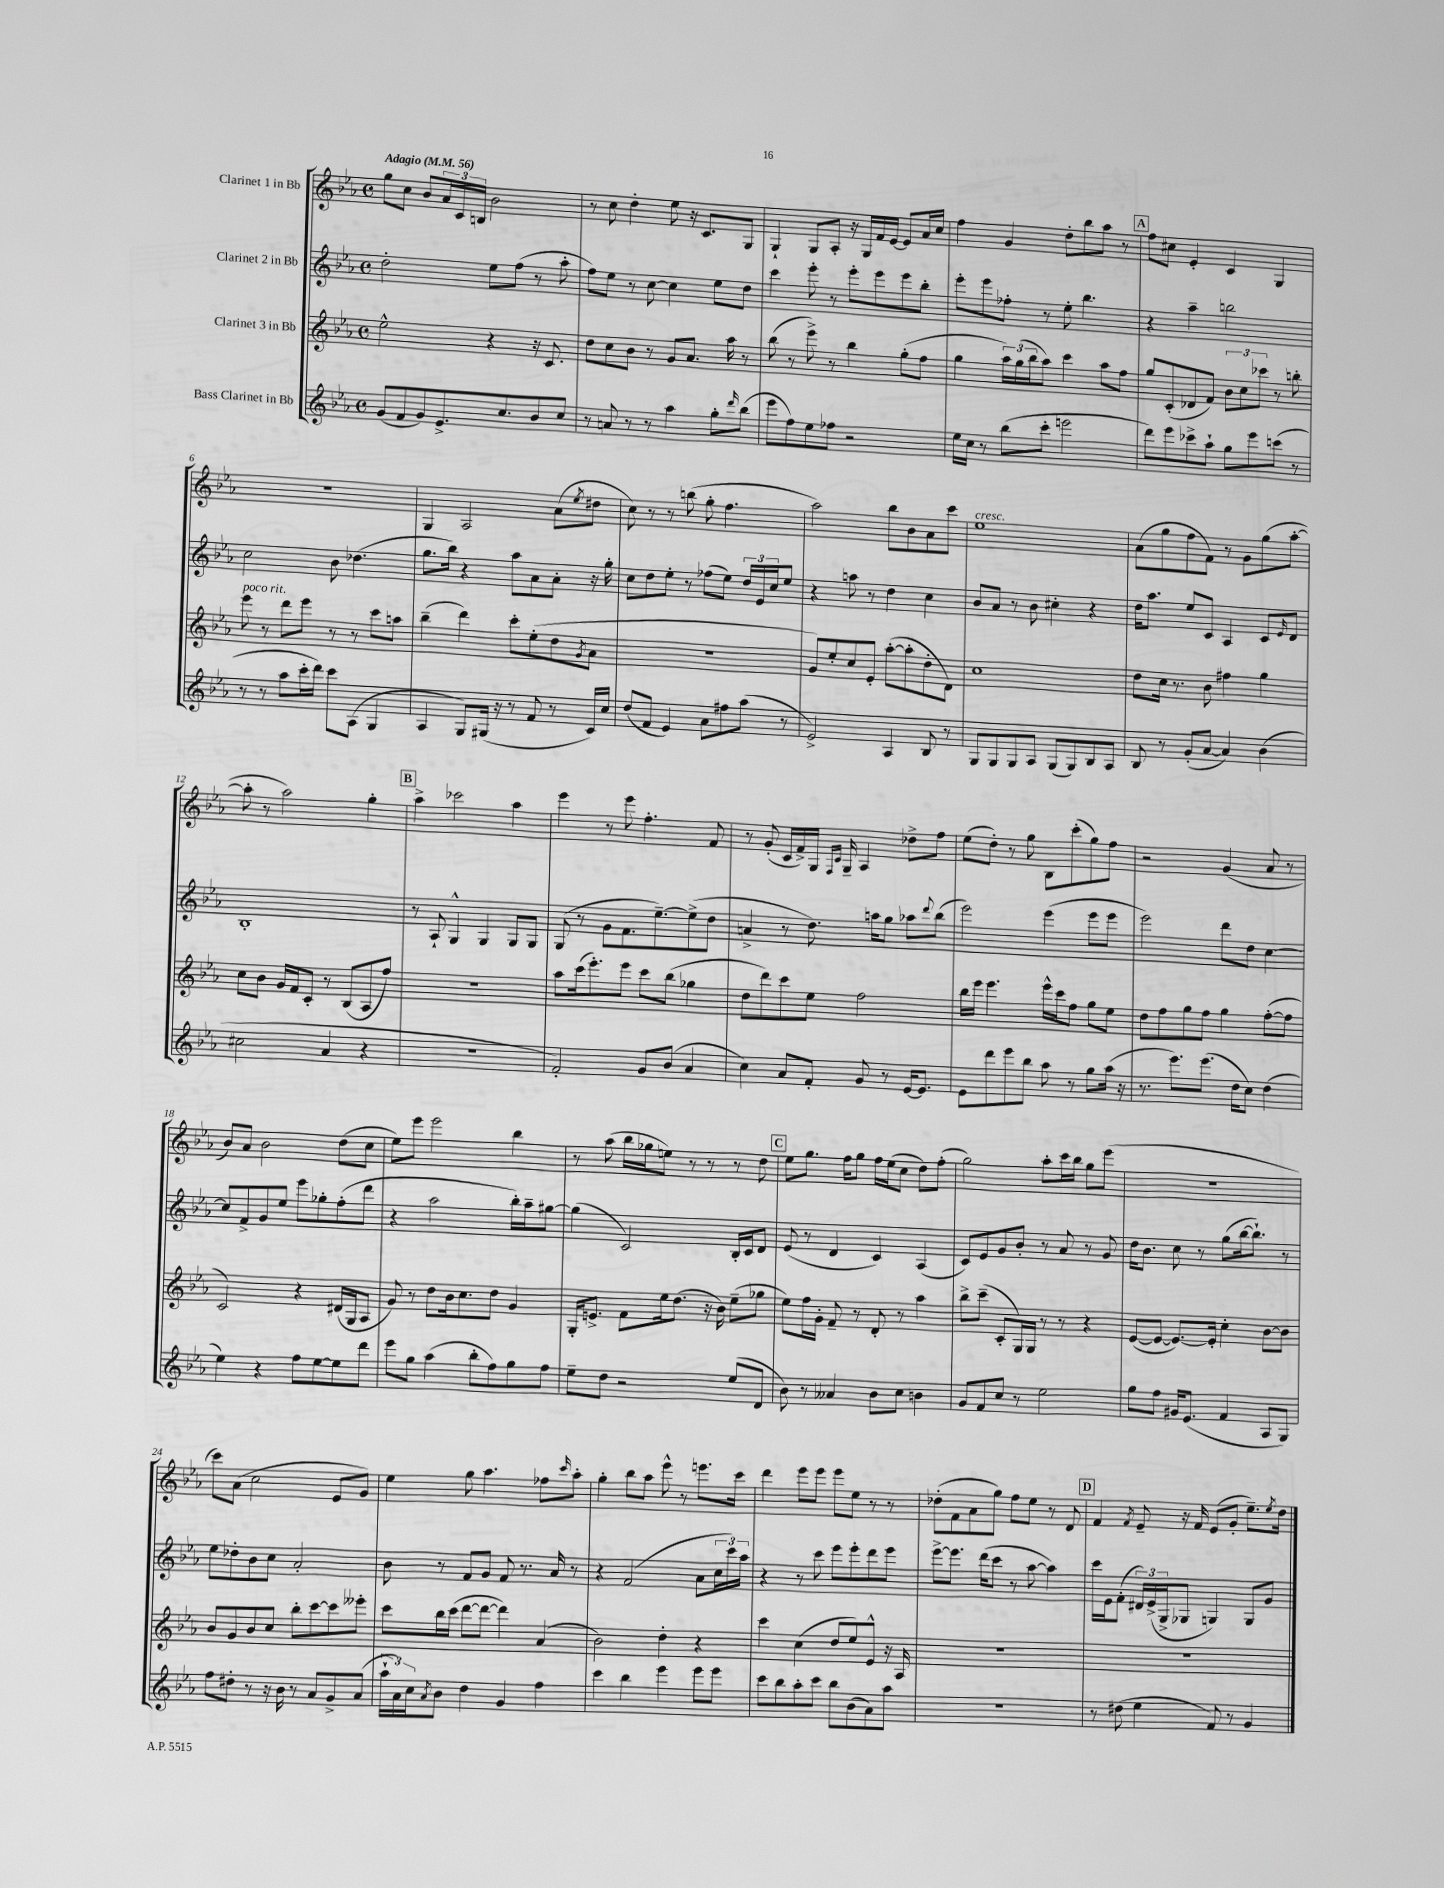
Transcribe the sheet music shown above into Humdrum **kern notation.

**kern	**kern	**kern	**kern
*part4	*part3	*part2	*part1
*staff4	*staff3	*staff2	*staff1
*I"Bass Clarinet in Bb	*I"Clarinet 3 in Bb	*I"Clarinet 2 in Bb	*I"Clarinet 1 in Bb
*clefG2	*clefG2	*clefG2	*clefG2
*k[b-e-a-]	*k[b-e-a-]	*k[b-e-a-]	*k[b-e-a-]
*M4/4	*M4/4	*M4/4	*M4/4
*met(c)	*met(c)	*met(c)	*met(c)
*MM56	*MM56	*MM56	*MM56
=1	=1	=1	=1
!	!	!	!LO:TX:a:B:t=Adagio
(8g/L	2ee-^^\	2dd'\	8gg\L
8f/	.	.	8cc\J
8g/)	.	.	8b-/L
8.e-^/	.	.	24a-/L
.	.	.	24c/
.	.	.	24Bn/JJ
.	4r	8ee-\L	2b-\
8.cc/	.	.	.
.	.	(8ff\J	.
8b-/	16r	8r	.
.	8.c/	.	.
8cc/J	.	8aa-'\	.
=2	=2	=2	=2
8r	8dd\L	8ff\L)	8r
8an/	8cc\	8ee-\J	8cc\
8r	8b-\J	8r	4dd'\
8r	8r	[8cc\	.
4aa-\	8g/L	4cc\]	8ee-\
.	8.a-/J	.	16r
.	.	.	8.c/L
8gg'\L	.	8ee-\L	.
.	16aa-\	.	.
16qqddd/	.	.	.
(8bb-\J	8r	8dd\J	8G/J
=3	=3	=3	=3
8eee-\L	(8bb-\	4ccc\	4G`/
8ff\)	8r	.	.
8ee-\	8eee-^\)	8eee-'\	8G/L
8ff-X\J	8r	8r	8A-'/J
2r	4bb-\	8eee-'\L	16r
.	.	.	16G/LL
.	.	8eee-\	16f/
.	.	.	[16e-/JJ
.	(8gg'\L	8eee-\	8e-/L]
.	8ff\J	8bb-'\J	16a-/L
.	.	.	16cc/JJ
=4	=4	=4	=4
16ee-\LL	4gg\	8eee-'\L	4ff\
16cc\JJ	.	.	.
8r	.	8eee-\	.
(8bb-\L	24aa-\LL)	8ff-X'\J	4g/
.	(24gg\	.	.
.	24bb-\J	.	.
8ccc'\J	8aa-\J)	8r	.
2eeen\	4ccc\	8ee-'\	8dd'\L
.	.	4.bb-\	8bb-\
.	8aa-\L	.	8aa-\J
.	8ff\J	.	8r
!!LO:REH:place=s1:t=A
=5	=5	=5	=5
8ddd\L)	8gg/L	4r	8ff\L
8eee-\	(8c'/	.	8cc#X\J
8ccc-X^\	8d-X/	4aa-~\	4e-'/
8aa-`\J	8f/J)	.	.
8gg\L	12b-\L	2bbn\	4c/
.	12cc\	.	.
8eee-\	.	.	.
.	12ccc-X\J	.	.
(8cccn\J	8r	.	4G/
8r	8bbn'\	.	.
!!LO:LB:g=z
=6	=6	=6	=6
!	!LO:TX:a:i:t=poco rit.	!	!
8r	8eee-\	2cc\	1r
8r	8r	.	.
8aa-\L	8ddd\L	.	.
16ccc'\L	8eee-\J	.	.
16ddd\JJ)	.	.	.
8ccc\L	8r	8b-\	.
(8A-\J	8r	(4.dd-X\	.
4G/	8ccc\L	.	.
.	8aan\J	.	.
=7	=7	=7	=7
4A-/	(4bb-~\	8.gg\L	4G/
.	.	16bb-\Jk)	.
8G/L)	4ddd\)	4r	2A-/
(16G#X/Jk	.	.	.
16r	.	.	.
8r	8ccc'\L	8aa-\L	.
8f/	(8ee-'\	8a-\	.
8r	8dd\	8a-'\J	(8a-\L
.	8qg/	.	8qee-/
16c/LL)	8a-\J	16r	8dd#X\J
16cc/JJ	.	16gg'\	.
=8	=8	=8	=8
(8dd/L	1r	8cc\L	8cc\)
8f/J	.	8dd\	8r
4e-/)	.	8ee-'\J	8r
.	.	8r	(8bbn\
8a-\L	.	(8ff-X\L	8gg'\
8ff#X\	.	8ee-\J)	4.ff\
(8aa-\J	.	24dd/LL	.
.	.	24e-/	.
.	.	24cc/J	.
8r	.	8ee-/J	.
=9	=9	=9	=9
2e-^/)	8g/L)	4r	2aa-\)
.	8ee-'/	.	.
.	8cc/	8aan\	.
.	8e-'/J	8r	.
4A-/	([8aa-'\L	4dd\	8bb-\L
.	8aa-'\]	.	8b-\
8B-/	8dd'\	4cc\	8a-\
8r	8d\J)	.	8ccc\J
=10	=10	=10	=10
!	!	!	!LO:TX:a:i:t=cresc.
8G/L	1cc	8b-/L	1ee-
8G/	.	8a-/J	.
8G/	.	8r	.
8A-/J	.	8b-\	.
(8G/L	.	4cc#X'\	.
8G/)	.	.	.
8B-/	.	4r	.
8A-/J	.	.	.
=11	=11	=11	=11
8B-/	8dd\L	16dd\KL	(8a-\L
.	.	8.aa-\J	.
8r	16cc\Jk	.	8gg\
.	8.r	.	.
(8g'/L	.	8ee-/L	8ff\
[8a-/J	8b-\	8c/J	8f\J)
4a-/])	4ff#X\	4A-/	8r
.	.	.	8g\L
(4b-\	4gg\	8c/L	(8gg\
.	.	16qqe-/	.
.	.	8d/J	[8aa-'\J
!!LO:LB:g=z
=12	=12	=12	=12
2cc#X\	8cc\L	1B-'	8aa-'\]
.	8b-\J	.	8r
.	16g/LL	.	2aa-\)
.	16f/J	.	.
.	8c'/J	.	.
4a-/	8r	.	.
.	(8B-/L	.	.
4r	8A-/	.	4gg'\
.	8ff/J)	.	.
!!LO:REH:place=s1:t=B
=13	=13	=13	=13
1r	1r	8r	4aa-^\
.	.	8A-`/	.
.	.	4G^^/	2ccc-X\
.	.	4G/	.
.	.	8G/L	4aa-\
.	.	8G/J	.
=14	=14	=14	=14
2f'/)	8aa-\L	(8G/	4eee-\
.	(16ccc\k	8r	.
.	8.eee-'\)	.	.
.	.	8g\L	8r
.	8eee-\J	8.f\	8eee-\
8g/L	8ccc\L	.	4.ff'\
.	.	[8.ee-~\)	.
(8b-/J	(8bb-\J	.	.
4a-/	4gg-X\	(8ee-^\]	.
.	.	8dd\J	8f/
=15	=15	=15	=15
4cc\)	8dd\L	4an^/	8r
.	8ddd\)	.	(8g'/
8a-/L	8ccc\	8r	16c/LL
.	.	.	16f^/)
8f'/J	8ee-\J	8.dd\)	16G/JJ
.	.	.	16qqF/LL
.	.	.	16qqc/JJ
.	.	.	16G~/
8g/	2ff\	.	4A-/
.	.	16aan\KL	.
8r	.	8gg\J	.
[16e-/KL	.	8aa-X\L	8dd-X^\L
8.e-/J]	.	.	.
.	.	8qqddd/	.
.	.	(8bb-\J	8ff\J
=16	=16	=16	=16
8e-\L	16bb-\LL	2eee-\)	(8ee-\L
.	16eee-\JJ	.	.
8ddd\	4.eee-\	.	8dd'\J)
8eee-\	.	.	8r
8bb-\J	.	.	8gg\
8aa-\	16eee-^^\LL	(4eee-\	8B-\L
.	16ccc\J	.	.
8r	8ff\J	.	(8ccc'\
8gg\L	8gg\L	8eee-\L	8gg\)
(16aa-\Jk	8ee-\J	8eee-\J	8ff\J
16r	.	.	.
=17	=17	=17	=17
8.r	8dd\L	2eee-\)	2r
.	8ff\	.	.
8.eee-\L)	.	.	.
.	8gg\	.	.
(8.eee-\J	8ff\J	.	.
.	4gg\	8ddd\L	(4g/
16dd\KL	.	.	.
8cc\J)	.	8dd\J	.
(4dd\	([8ff'\L	[4cc\	8a-/
.	8ff\J]	.	8r
!!LO:LB:g=z
=18	=18	=18	=18
4ee-\)	2c/)	8cc/L]	8b-/L)
.	.	8f^/	8a-/J
4r	.	8g/	2b-\
.	.	8ee-/J	.
8ff\L	4r	8eee-\L	.
[8ee-\	.	8gg-X'\	.
8ee-\]	(16d#X/LL	(8ff'\	(8dd\L
.	16G/J	.	.
8ddd\J	8A-/J	8ddd\J	8cc\J
=19	=19	=19	=19
8eee-\L	8g/)	4r	8ee-\L)
8gg\J	8r	.	8eee-\J
(4aa-\	8dd\L	2aa-\	2eee-\
.	16b-\k	.	.
.	8.cc\	.	.
8bb-'\L	.	.	.
8ff\)	8dd\J	.	.
8gg\	4g/	16bb-'\LL)	4bb-\
.	.	16aa-~\J	.
8ff\J	.	[8gg#X\J	.
=20	=20	=20	=20
8ee-~\L	16G'/KL	(4gg#\]	8r
.	8.en^/J	.	.
8dd\J	.	.	(8aa-\
2r	8f\L	2c/)	16bb-\LL
.	.	.	16gg-X\J
.	16ee-\k	.	8een\J)
.	(8.dd\J	.	.
.	.	.	8r
.	16r	.	8r
.	16b-\)	.	.
(8ee-/L	(8ee-~\L	16B-'/LL	8r
.	.	16c/J	.
8d/J	8gg-X\J	8d/J	8dd\
!!LO:REH:place=s1:t=C
=21	=21	=21	=21
8b-\)	8ee-\L)	(8e-/	8ee-\L
8r	16ff\L	8r	8.gg\J
.	16g'\JJ	.	.
4a--X/	8f~/	4d/	.
.	.	.	16ff\KL
.	8r	.	8gg\J
8b-\L	8d'/	4c/)	16ff\LL
.	.	.	(16ee-\J
8cc\J	8r	.	8cc\J
4bn\	4aa-\	(4A-/	8dd\L)
.	.	.	(8ff'\J
=22	=22	=22	=22
8g/L	8bb-^\L	8c/L)	2gg\)
8f/	(8ccc~\J	8e-/	.
8cc/J	8c'/L	8g/	.
8r	16G/L)	8b-'/J	.
.	16G/JJ	.	.
2ee-\	8r	8r	8aa-'\L
.	8r	8a-/	16ccc\L
.	.	.	16bb-\JJ
.	4r	8r	8gg\L
.	.	8g/	(8eee-\J
=23	=23	=23	=23
8gg\L	([8e-/L	16dd\KL	1r
.	.	8.b-\J	.
8ff\J	8e-/J_	.	.
16g#X/KL	8.e-/L_)	8cc\	.
(8.e-/J	.	.	.
.	.	8r	.
.	16e-'/Jk]	.	.
4f/	4cc'\	(8gg\L	.
.	.	[16bb-\k	.
.	.	8.bb-`\J])	.
8A-/L	[8b-\L	.	.
8G/J)	8b-\J]	8r	.
!!LO:LB:g=z
=24	=24	=24	=24
8ff\L	8b-/L	8ee-\L	8ccc\L)
8dd#X'\J	8g/	8dd-X'\	(8a-\J
8r	8b-/	8b-\	2cc\
16r	8cc/J	8cc\J	.
16b-\	.	.	.
8r	8bb-'\L	2a-'/	.
8a-/L	[8ccc\	.	.
8g^/	8ccc\]	.	8e-/L
(8a-/J	8eee--X'\J	.	8g/J)
=25	=25	=25	=25
24aa-`\LL	8ccc\L	8b-\	4ee-\
24a-\)	.	.	.
24cc\J	.	.	.
8qa-/	.	.	.
8b-\J	16bb-\L	8r	.
.	(16ccc\JJ	.	.
4dd\	[8ddd\L	8f/L	8gg\
.	8ddd\J_	8g/J	4.aa-\
4g/	4ddd\])	8f/	.
.	.	8.r	.
4ff\	(4a-/	.	8ff-X\L
.	.	16a-/	.
.	.	.	16qqccc/
.	.	8r	8aa-'\J
=26	=26	=26	=26
4ccc\	2b-\)	4r	4gg'\
4bb-\	.	(2f/	8bb-\L
.	.	.	8aa-\J
4eee-\	4dd'\	.	8eee-^^\
.	.	.	8r
8eee-\L	4r	8a-\L	8.eeen\L
8eee-\J	.	24cc\L	.
.	.	24ccc\)	.
.	.	.	16ccc\Jk
.	.	24aa-\JJ	.
=27	=27	=27	=27
8ccc\L	4ccc\	4r	4ddd\
8bb-\	.	.	.
8aa-'\	(4cc\	8r	8eee-\L
8ccc\J	.	8ccc\	8eee-\J
8bb-\L	8dd/L	8eee-\L	8eee-\L
(8b-\	8ee-/)	8eee-'\	8ee-\J
8a-\)	8e-^^/J	8ddd\	8r
8aa-\J	16r	8eee-\J	8r
.	16A-/	.	.
=28	=28	=28	=28
1r	1r	[8eee-^\L	(8dd-X'\L
.	.	8.eee-\J]	8f\
.	.	.	8a-\
.	.	(16ddd\KL	.
.	.	8ccc\J	8gg\J)
.	.	8r	8ff\L
.	.	[8aa-\	8ee-\J
.	.	4aa-\])	8r
.	.	.	8d/
!!LO:REH:place=s1:t=D
=29	=29	=29	=29
8r	1r	16ccc\LL	4f/
.	.	16e-\J	.
(8dd#X\	.	(8f'\J	.
.	.	.	8qf/
4ee-\	.	24d#X/LL)	8e-~/
.	.	(24e-^/	.
.	.	24G^/J	.
.	.	8G-X/J	16r
.	.	.	16f/
8f/)	.	4Gn/)	(8e-/L
8r	.	.	8g'/J
4g/	.	8G/L	8.ee-~\L)
.	.	8g/J	.
.	.	.	8qee-/
.	.	.	16dd\Jk
==	==	==	==
*-	*-	*-	*-
